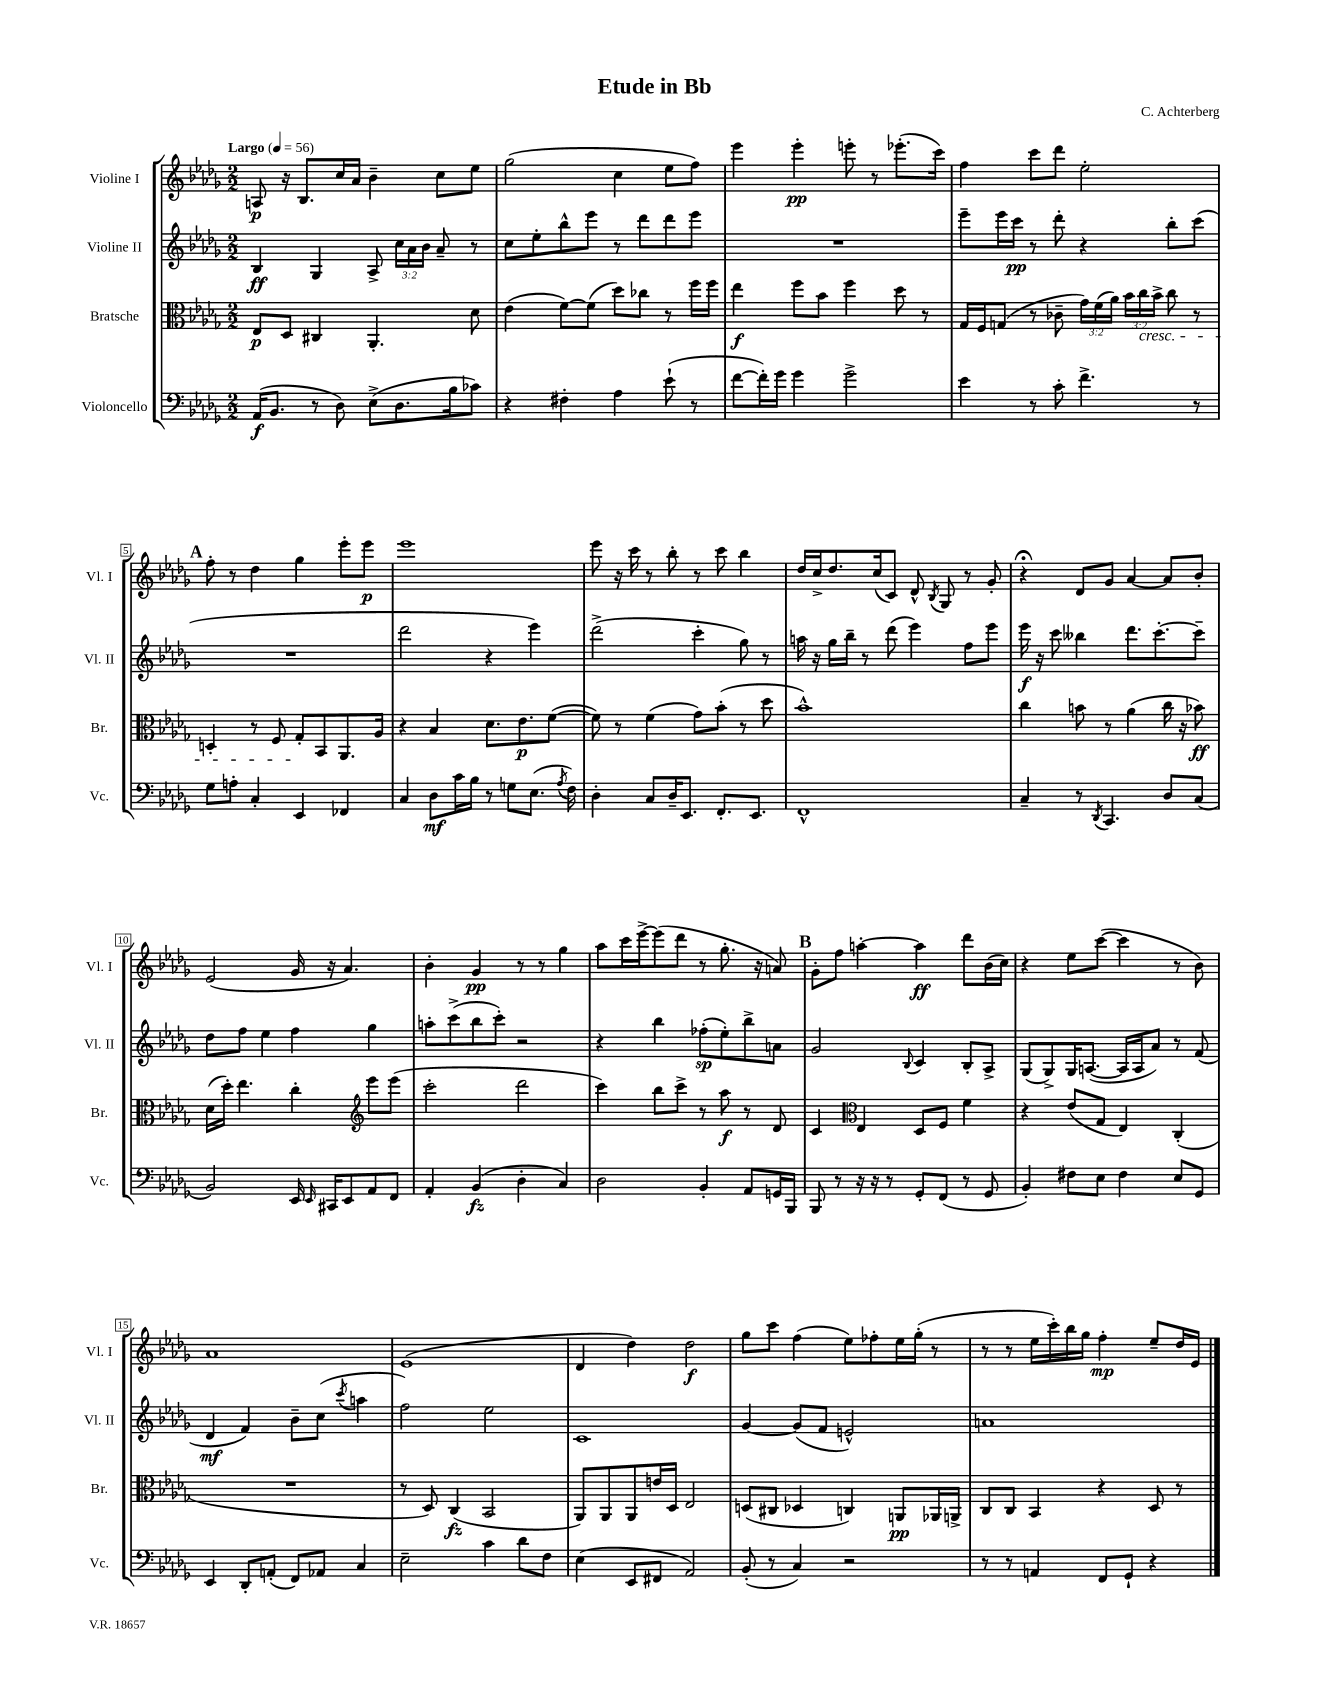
\header { title = "Etude in Bb" composer = "C. Achterberg" }
<<
\new StaffGroup <<
\new Staff = "s0" \with { instrumentName = "Violine I" shortInstrumentName = "Vl. I" } {
    \clef treble \key des \major \numericTimeSignature \time 2/2 \tempo "Largo" 4 = 56
    \autoBeamOff a8\p r16 bes8.[ c''16 aes'16] bes'4-- c''8[ ees''8] |
    ges''2( c''4 ees''8[ f''8]) |
    ees'''4 ees'''4-.\pp e'''8-. r8 ees'''8.[-.( c'''16]) |
    f''4 c'''8[ des'''8] ees''2-. |
    \mark \markup { \bold "A" } f''8-. r8 des''4 ges''4 ees'''8[-. ees'''8]\p |
    ees'''1 |
    ees'''8 r16 c'''16 r8 bes''8-. r8 c'''8 bes''4 |
    des''16[ c''16-> des''8. c''16( c'8]) des'8-^ \acciaccatura { bes8 } ges8 r8 ges'8-. |
    r4\fermata des'8[ ges'8] aes'4~ aes'8[ bes'8]-. |
    ees'2( ges'16 r16 aes'4.) |
    bes'4-. ges'4\pp r8 r8 ges''4 |
    aes''8[ c'''16 ees'''16~-> ees'''8( des'''8] r8 ges''8.-. r16 a'8) |
    \mark \markup { \bold "B" } ges'8[-. f''8] a''4~-. a''4\ff des'''8[ bes'16( c''16]) |
    r4 ees''8[ c'''8]~( c'''4 r8 bes'8) |
    aes'1 |
    ees'1( |
    des'4 des''4) des''2\f |
    ges''8[ c'''8] f''4( ees''8[) fes''8-. ees''16 ges''16]-.( r8 |
    r8 r8 ees''16[ c'''16-.) bes''16 ges''16] f''4-.\mp ees''8[-- des''16 ees'16] \bar "|." |
}
\new Staff = "s1" \with { instrumentName = "Violine II" shortInstrumentName = "Vl. II" } {
    \clef treble \key des \major \numericTimeSignature \time 2/2 \override Staff.TupletNumber.text = #tuplet-number::calc-fraction-text
    \autoBeamOff bes4\ff ges4 aes8-> \tuplet 3/2 { c''16[ aes'16 bes'16] } aes'8-- r8 |
    c''8[ ees''8-. bes''8-^ ees'''8] r8 des'''8[ des'''8 ees'''8] |
    R1 |
    ees'''8[-- ees'''16 c'''16]\pp r8 des'''8-. r4 bes''8[-. c'''8]( |
    \mark \markup { \bold "A" } R1 |
    des'''2 r4 ees'''4) |
    des'''2->( c'''4-. ges''8) r8 |
    a''16 r16 ges''16[ bes''16]-- r8 des'''8( ees'''4) f''8[ ees'''8] |
    ees'''16\f r16 c'''8 beses''4 des'''8.[ c'''8.~-. c'''8]-- |
    des''8[ f''8] ees''4 f''4 ges''4 |
    a''8[-. c'''8->( bes''8 c'''8]-.) r2 |
    r4 bes''4 fes''8[-.\sp( ees''8-.) bes''8-> a'8] |
    \mark \markup { \bold "B" } ges'2 \appoggiatura { bes8 } c'4 bes8[-. aes8]-> |
    ges8[( ges8->) ges16 a8.]~( a16[ a16 aes'8]) r8 f'8( |
    des'4\mf f'4) bes'8[-- c''8]( \acciaccatura { c'''8 } a''4 |
    f''2) ees''2 |
    c'1 |
    ges'4~ ges'8[( f'8] e'2-^) |
    a'1 \bar "|." |
}
\new Staff = "s2" \with { instrumentName = "Bratsche" shortInstrumentName = "Br." } {
    \clef alto \key des \major \numericTimeSignature \time 2/2 \override Staff.TupletNumber.text = #tuplet-number::calc-fraction-text
    \autoBeamOff ees8[\p des8] cis4 aes,4.-. des'8 |
    ees'4( f'8[~) f'8]( des''8[) ces''8] r8 f''16[ f''16] |
    ees''4\f f''8[ bes'8] f''4 des''8 r8 |
    ges16[ f16 g8]( r8 ces'8-- \tuplet 3/2 { ges'16[) f'16( aes'16]) } \tuplet 3/2 { bes'16[ c''16\cresc bes'16]-> } c''8 r8 |
    \mark \markup { \bold "A" } d4-. r8 f8 ges8[-.\! bes,8 aes,8. aes16] |
    r4 bes4 des'8.[ ees'8.\p f'8]~( |
    f'8) r8 f'4( ges'8[) bes'8]-.( r8 des''8 |
    bes'1-^) |
    c''4 b'8 r8 aes'4( c''16 r16 bes'8\ff) |
    des'16[( des''16]-.) ees''4. c''4-. \clef treble ees'''8[ ees'''8]( |
    c'''2-. des'''2 |
    c'''4) bes''8[ c'''8]-> r8 aes''8\f r8 des'8 |
    \mark \markup { \bold "B" } c'4 \clef alto ees4 des8[ f8] f'4 |
    r4 ees'8[( ges8] ees4) c4-.( |
    R1 |
    r8 des8) c4\fz( bes,2 |
    aes,8[) aes,8 aes,8 e'16 des16] ees2 |
    d8[( cis8] des4 c4) a,8[\pp aes,16 a,16]-> |
    c8[ c8] bes,4 r4 des8 r8 \bar "|." |
}
\new Staff = "s3" \with { instrumentName = "Violoncello" shortInstrumentName = "Vc." } {
    \clef bass \key des \major \numericTimeSignature \time 2/2
    \autoBeamOff aes,16[\f( bes,8.] r8 des8) ees8[->( des8. bes16 ces'8]) |
    r4 fis4-. aes4 ees'8-!( r8 |
    f'8[~ f'16-.) ges'16] ges'4 ges'2-> |
    ees'4 r8 c'8-. f'4.-> r8 |
    \mark \markup { \bold "A" } ges8[ a8]-. c4-. ees,4 fes,4 |
    c4 des8[\mf c'16 bes16] r8 g8[ ees8.]( \acciaccatura { aes8 } f16) |
    des4-. c8[ des16-- ees,8.] f,8.[-. ees,8.] |
    f,1-^ |
    c4-- r8 \acciaccatura { des,8 } c,4. des8[ c8]( |
    bes,2) ees,16 \grace { ees,16 } cis,16[ ees,8 aes,8 f,8] |
    aes,4-. bes,4\fz( des4-. c4) |
    des2 bes,4-. aes,8[ g,16 bes,,16] |
    \mark \markup { \bold "B" } bes,,8 r8 r16 r16 r8 ges,8[-. f,8]( r8 ges,8 |
    bes,4-.) fis8[ ees8] fis4 ees8[ ges,8] |
    ees,4 des,8[-. a,8]-.( f,8[) aes,8] c4 |
    ees2-- c'4 des'8[ f8] |
    ees4( ees,8[ fis,8] aes,2) |
    bes,8-.( r8 c4) r2 |
    r8 r8 a,4 f,8[ ges,8]-! r4 \bar "|." |
}
>>
>>
\layout { \context { \Score \override BarNumber.stencil = #(make-stencil-boxer 0.1 0.3 ly:text-interface::print) } }
